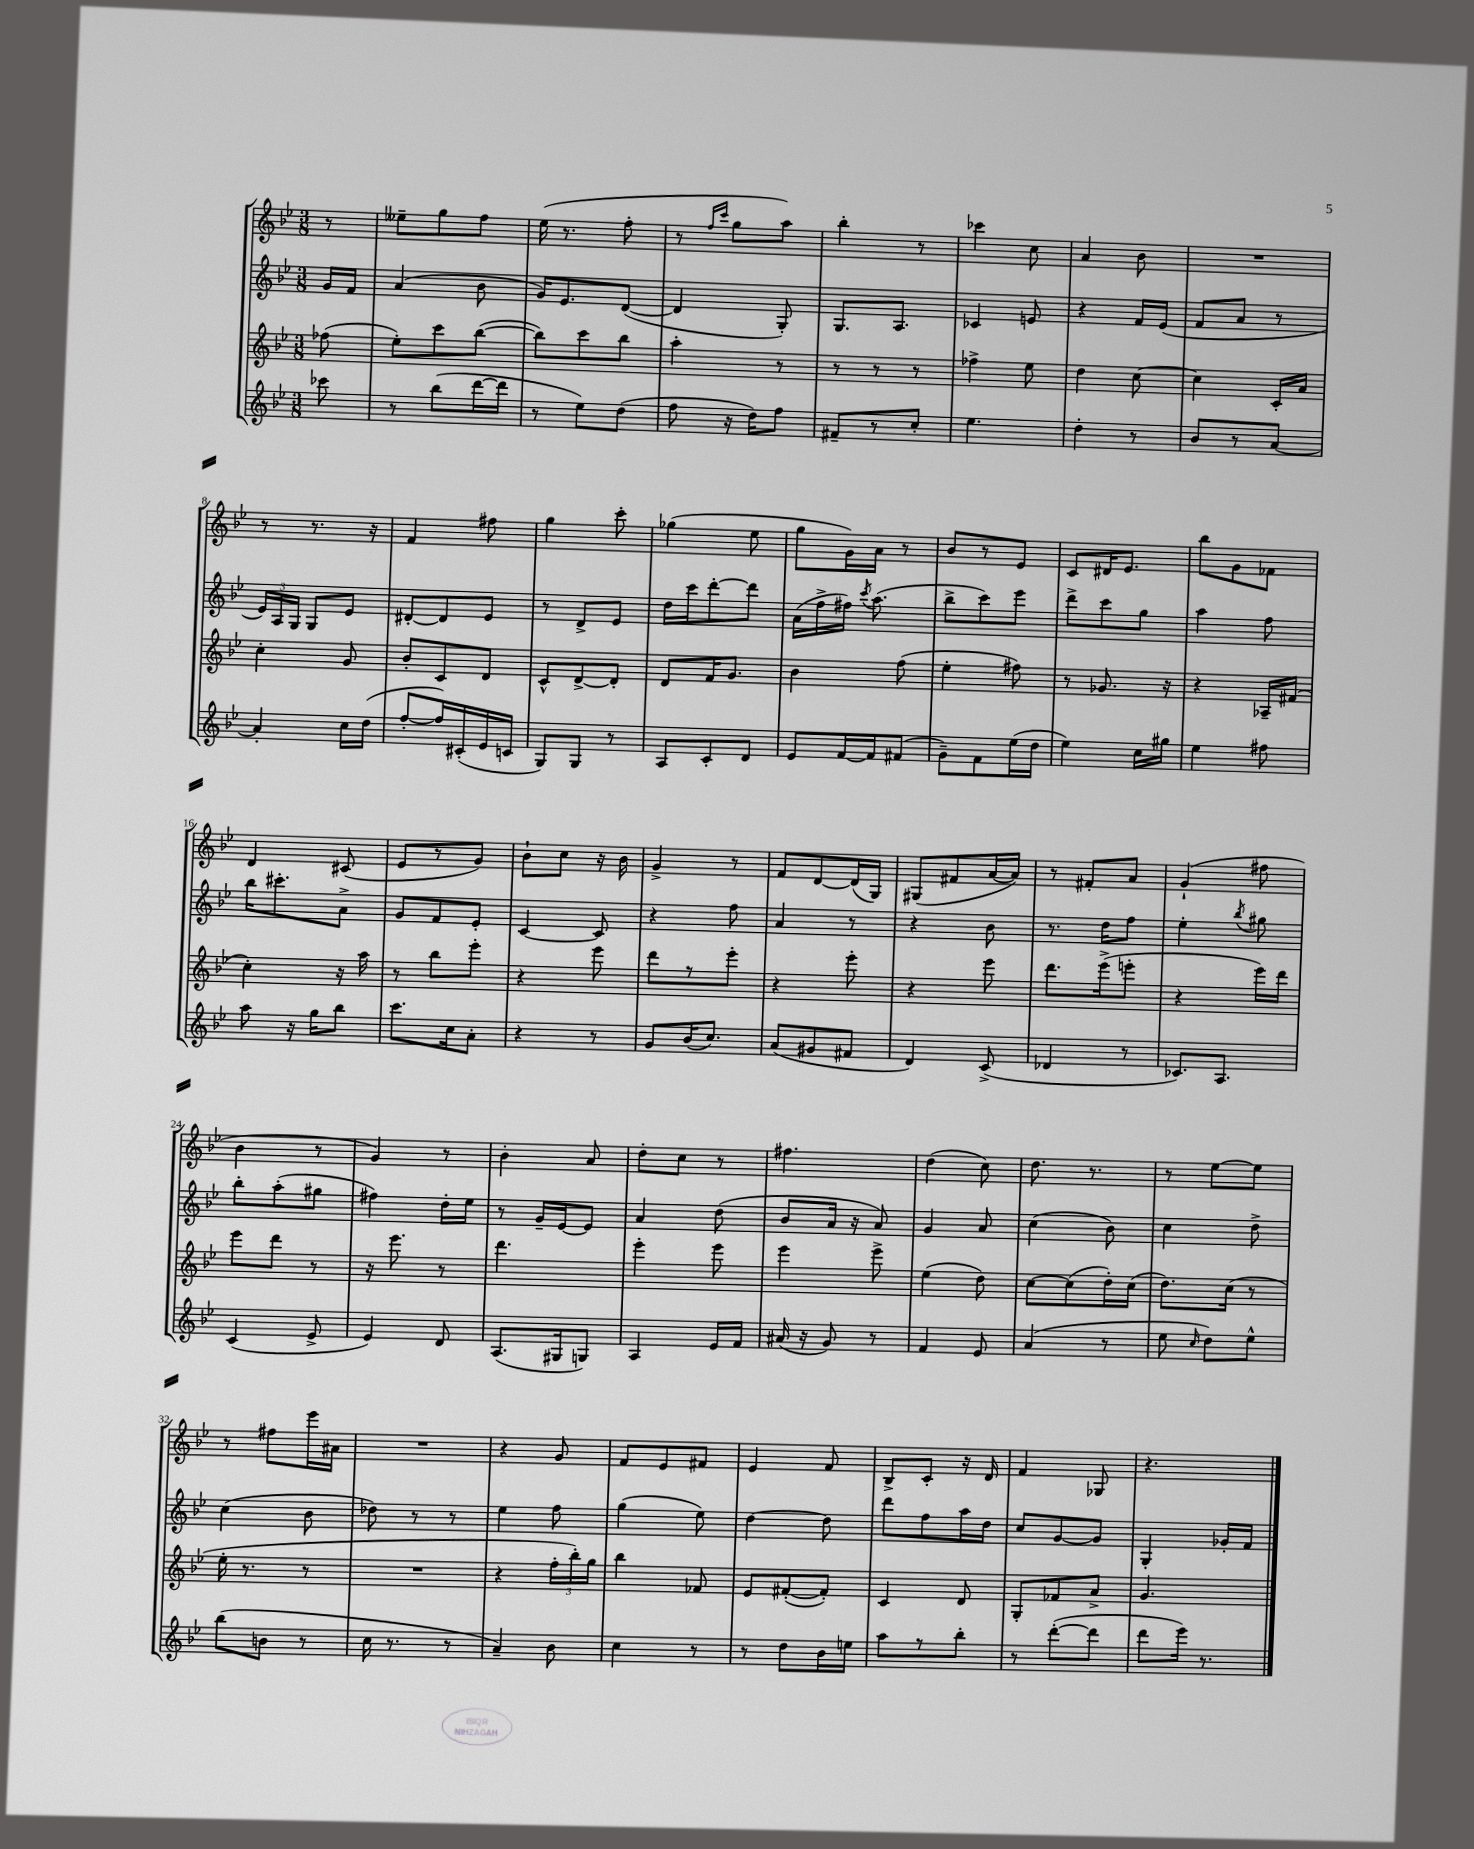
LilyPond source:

<<
\new StaffGroup <<
\new Staff = "s0" {
    \clef treble \key bes \major \numericTimeSignature \time 3/8 \partial 8
    \autoBeamOff r8 |
    eeses''8[-- g''8 f''8] |
    ees''16( r8. f''8-. |
    r8 \grace { f''16[ c'''16] } g''8[ a''8]) |
    bes''4-. r8 |
    ces'''4 c''8 |
    a'4 bes'8 |
    R4. |
    r8 r8. r16 |
    f'4 fis''8 |
    g''4 c'''8-. |
    ges''4( ees''8 |
    g''8[ g'16) a'16] r8 |
    bes'8[ r8 ees'8] |
    c'8[ dis'16 ees'8.] |
    bes''8[ g'8 fes'8] |
    d'4 cis'8( |
    ees'8[ r8 g'8]) |
    bes'8[-! c''8] r16 bes'16 |
    g'4-> r8 |
    f'8[ d'8~ d'16( g16]) |
    gis8[( fis'8 a'16~ a'16]) |
    r8 fis'8[-. a'8] |
    g'4-!( fis''8 |
    bes'4 r8 |
    g'4) r8 |
    bes'4-. a'8 |
    d''8[-. c''8] r8 |
    fis''4. |
    d''4( c''8) |
    d''8. r8. |
    r8 ees''8[~ ees''8] |
    r8 fis''8[ ees'''16 ais'16] |
    R4. |
    r4 g'8 |
    f'8[ ees'8 fis'8] |
    ees'4 f'8 |
    bes8[-> c'8]-. r16 d'16 |
    f'4 ges8 |
    r4. \bar "|." |
}
\new Staff = "s1" {
    \clef treble \key bes \major \numericTimeSignature \time 3/8 \partial 8
    \autoBeamOff g'16[ f'16] |
    a'4( bes'8 |
    g'16[) ees'8. d'8]~( |
    d'4 g8-.) |
    g8.[ a8.] |
    ces'4 e'8 |
    r4 f'16[ ees'16]( |
    f'8[ a'8] r8 |
    \tuplet 3/2 { ees'16[) a16 g16] } g8[ ees'8] |
    dis'8[~-. dis'8 ees'8] |
    r8 d'8[-> ees'8] |
    d''16[ c'''16 d'''8~-. d'''8] |
    a'16[( f''16-> fis''16]) \acciaccatura { c'''8 } a''8.( |
    bes''8[-> c'''8) ees'''8] |
    d'''8[-> c'''8 g''8] |
    a''4 f''8 |
    bes''16[ cis'''8.-. a'8]-> |
    g'8[ f'8 ees'8]-. |
    c'4~ c'8 |
    r4 f''8 |
    a'4 r8 |
    r4 bes'8 |
    r8. d''16[ f''8] |
    ees''4-. \acciaccatura { bes''8 } gis''8 |
    bes''8[-. a''8-.( gis''8] |
    fis''4) d''16[-. ees''16] |
    r8 g'16[-- ees'16~ ees'8] |
    a'4 d''8( |
    bes'8[ a'16] r16 a'8) |
    g'4 a'8 |
    c''4( bes'8) |
    c''4 d''8-> |
    c''4( bes'8 |
    des''8) r8 r8 |
    ees''4 f''8 |
    g''4( ees''8) |
    d''4~ d''8 |
    d'''8[ f''8 a''16 d''16] |
    c''8[ g'8~ g'8] |
    g4-. ges'16[-. f'16] \bar "|." |
}
\new Staff = "s2" {
    \clef treble \key bes \major \numericTimeSignature \time 3/8 \partial 8
    \autoBeamOff fes''8( |
    ees''8[-.) c'''8 bes''8]~( |
    bes''8[) c'''8 bes''8] |
    a''4-. r8 |
    r8 r8 r8 |
    fes''4-> ees''8 |
    d''4 c''8~ |
    c''4 c'16[-. a'16] |
    c''4-. g'8 |
    bes'8[-. c'8 d'8] |
    c'8[-^ d'8~-> d'8]-. |
    d'8[ f'16 g'8.] |
    bes'4 f''8( |
    ees''4-. fis''8) |
    r8 ges'8. r16 |
    r4 aes16[-- fis'16]( |
    c''4-.) r16 a''16 |
    r8 bes''8[ ees'''8]-. |
    r4 ees'''8 |
    d'''8[ r8 ees'''8]-. |
    r4 ees'''8-. |
    r4 ees'''8 |
    d'''8.[ ees'''16->( e'''8]-. |
    r4 ees'''16[) d'''16] |
    ees'''8[ d'''8] r8 |
    r16 ees'''8. r8 |
    d'''4. |
    ees'''4-. ees'''8 |
    ees'''4 ees'''8-> |
    ees''4( d''8) |
    c''8[~ c''8( d''16-.) c''16]( |
    d''8.[) c''16]( r8 |
    ees''16-. r8. r8 |
    R4. |
    r4 \tuplet 3/2 { f''16[-. bes''16-.) g''16] } |
    bes''4 fes'8 |
    ees'8[ fis'8~-.( fis'8]-.) |
    c'4 d'8 |
    g8[-. fes'8 a'8]-> |
    g'4. \bar "|." |
}
\new Staff = "s3" {
    \clef treble \key bes \major \numericTimeSignature \time 3/8 \partial 8
    \autoBeamOff ces'''8 |
    r8 bes''8[( d'''16~ d'''16] |
    r8 ees''8[) d''8]( |
    f''8 r16 d''16[) f''8] |
    fis'8[-- r8 c''8]-. |
    ees''4. |
    d''4-. r8 |
    bes'8[ r8 a'8]~ |
    a'4-. c''16[ d''16]( |
    f''8[~-. f''16) cis'16-.( ees'16 c'16] |
    g8[) g8] r8 |
    a8[ c'8-. d'8] |
    ees'8[ f'16~ f'16 fis'8]( |
    g'8[--) f'8 ees''16( d''16] |
    ees''4) c''16[ gis''16] |
    ees''4 fis''8 |
    a''8 r16 g''16[ bes''8] |
    c'''8.[ c''16 a'8]-. |
    r4 r8 |
    g'8[ bes'16( c''8.]) |
    a'8[( gis'8 fis'8] |
    d'4) c'8->( |
    des'4 r8 |
    ces'8.[) a8.] |
    c'4( ees'8-> |
    ees'4) d'8 |
    a8.[( gis16 g8]) |
    a4 ees'16[ f'16] |
    ais'16( r16 g'8) r8 |
    f'4 ees'8 |
    a'4( r8 |
    ees''8 \grace { c''16 } d''8[) ees''8]-^ |
    bes''8[( b'8] r8 |
    c''16 r8. r8 |
    a'4--) bes'8 |
    c''4 r8 |
    r8 d''8[ bes'16 e''16] |
    a''8[ r8 bes''8]-. |
    r8 d'''8[~-.( d'''8] |
    d'''8[ ees'''16]) r8. \bar "|." |
}
>>
>>
